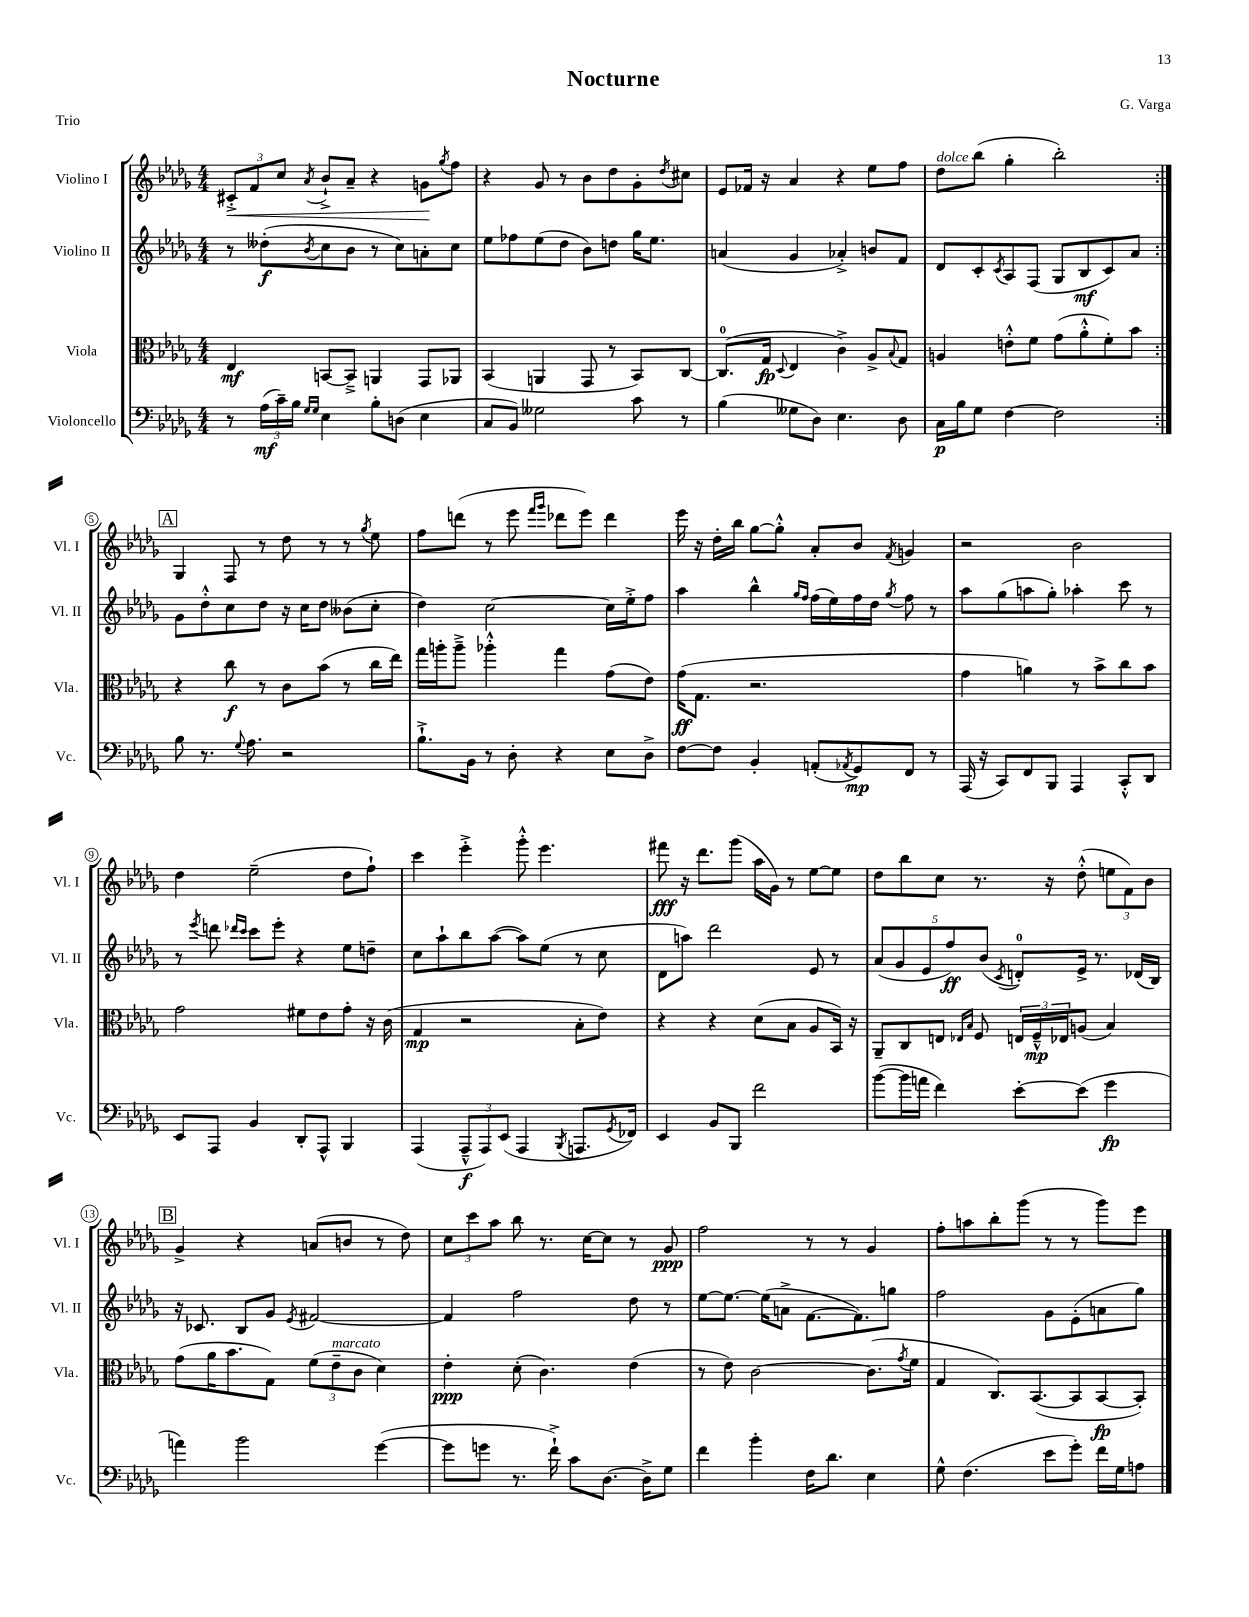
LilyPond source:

\header { title = "Nocturne" composer = "G. Varga" piece = "Trio" }
<<
\new StaffGroup <<
\new Staff = "s0" \with { instrumentName = "Violino I" shortInstrumentName = "Vl. I" } {
    \clef treble \key des \major \numericTimeSignature \time 4/4
    \repeat volta 2 { \tuplet 3/2 { cis'8-.->\< f'8 c''8 } \acciaccatura { aes'8 } bes'8-!-> aes'8-- r4 g'8\! \acciaccatura { ges''8 } f''8 |
    r4 ges'8 r8 bes'8 des''8 ges'8-. \acciaccatura { des''8 } cis''8 |
    ees'8 fes'16 r16 aes'4 r4 ees''8 f''8 |
    des''8^\markup { \italic "dolce" } bes''8( ges''4-. bes''2-.) | }
    \mark \markup { \box "A" } ges4 f8 r8 des''8 r8 r8 \acciaccatura { ges''8 } ees''8 |
    f''8 d'''8( r8 ees'''8 \grace { f'''16 ges'''16 } des'''8 ees'''8) des'''4 |
    ees'''16 r16 des''16-. bes''16 ges''8~ ges''8-.-^ aes'8-. bes'8 \acciaccatura { f'8 } g'4 |
    r2 bes'2 |
    des''4 ees''2--( des''8 f''8-!) |
    c'''4 ees'''4-.-> ges'''8-.-^ ees'''4. |
    fis'''8\fff r16 des'''8. ges'''8( aes''16 ges'16) r8 ees''8~ ees''8 |
    des''8 bes''8 c''8 r8. r16 des''8-.-^( \tuplet 3/2 { e''8 f'8) bes'8 } |
    \mark \markup { \box "B" } ges'4-> r4 a'8( b'8 r8 des''8) |
    \tuplet 3/2 { c''8 c'''8 aes''8 } bes''8 r8. c''16~ c''8 r8 ges'8\ppp |
    f''2 r8 r8 ges'4 |
    f''8-. a''8 bes''8-. ges'''8( r8 r8 ges'''8) ees'''8 \bar "|." |
}
\new Staff = "s1" \with { instrumentName = "Violino II" shortInstrumentName = "Vl. II" } {
    \clef treble \key des \major \numericTimeSignature \time 4/4
    \repeat volta 2 { r8 deses''8-.\f( \acciaccatura { bes'8 } c''8 bes'8 r8 c''8) a'8-. c''8 |
    ees''8 fes''8 ees''8( des''8 bes'8) d''8 ges''16 ees''8. |
    a'4( ges'4 aes'4-.->) b'8 f'8 |
    des'8 c'8-. \acciaccatura { c'8 } aes8 f8( ges8 bes8\mf c'8) aes'8 | }
    \mark \markup { \box "A" } ges'8 des''8-.-^ c''8 des''8 r16 c''16 des''8 beses'8( c''8-. |
    des''4) c''2~ c''16 ees''16-.-> f''8 |
    aes''4 bes''4-^ \grace { ges''16 f''16 } f''16( ees''16) f''16 des''16 \acciaccatura { ges''8 } f''8 r8 |
    aes''8 ges''8( a''8 ges''8-.) aes''4-. c'''8 r8 |
    r8 \acciaccatura { ees'''8 } d'''8 \grace { des'''16 c'''16 } c'''8 ees'''8-. r4 ees''8 d''8-- |
    c''8 aes''8-! bes''8 aes''8~( aes''8) ees''8( r8 c''8 |
    des'8 a''8) des'''2 ees'8 r8 |
    \tuplet 5/4 { aes'8( ges'8 ees'8 f''8\ff) bes'8( } \acciaccatura { c'8 } d'8-0-.) ees'16-> r8. des'16( bes16) |
    \mark \markup { \box "B" } r16 ces'8. bes8 ges'8 \acciaccatura { ees'8 } fis'2~ |
    fis'4 f''2 des''8 r8 |
    ees''8~ ees''8.~ ees''16( a'8-> f'8.~ f'8.) g''8 |
    f''2 ges'8 ees'8-.( a'8 ges''8) \bar "|." |
}
\new Staff = "s2" \with { instrumentName = "Viola" shortInstrumentName = "Vla." } {
    \clef alto \key des \major \numericTimeSignature \time 4/4
    \repeat volta 2 { ees4\mf b,8~ b,8---> a,4 ges,8 aes,8 |
    bes,4( a,4 ges,8 r8 bes,8) c8~ |
    c8.-0( ges16\fp \appoggiatura { des8 } ees4 c'4->) aes8-> \appoggiatura { bes8 } ges8 |
    a4 e'8-.-^ f'8 ges'8( aes'8-.-^ f'8-.) bes'8 | }
    \mark \markup { \box "A" } r4 c''8\f r8 c'8 bes'8( r8 c''16 ees''16) |
    ges''16 a''16-. a''8---> aes''4-.-^ ges''4 ges'8( ees'8) |
    ges'16\ff( ges8. r2. |
    ges'4 a'4) r8 bes'8-> c''8 bes'8 |
    ges'2 fis'8 ees'8 ges'8-. r16 c'16( |
    ges4\mp r2 bes8-. ees'8) |
    r4 r4 des'8( bes8 aes8 bes,16) r16 |
    aes,8-- c8 e8 \grace { ees16 bes16 } f8 \tuplet 3/2 { e16 f16---^\mp ees16 } a8( bes4) |
    \mark \markup { \box "B" } ges'8( aes'16 bes'8. ges8) \tuplet 3/2 { f'8( ees'8--^\markup { \italic "marcato" } c'8 } des'4) |
    ees'4-.\ppp des'8-.( c'4.) ees'4( |
    r8 ees'8) c'2~ c'8.( \acciaccatura { ges'8 } f'16 |
    ges4 c8.) bes,8.~( bes,8 bes,8~\fp bes,8-.) \bar "|." |
}
\new Staff = "s3" \with { instrumentName = "Violoncello" shortInstrumentName = "Vc." } {
    \clef bass \key des \major \numericTimeSignature \time 4/4
    \repeat volta 2 { r8 \tuplet 3/2 { aes16\mf( c'16--) bes16 } \grace { ges16 ges16 } ees4 bes8-. d8( ees4 |
    c8 bes,8) geses2 c'8 r8 |
    bes4( geses8 des8) ees4. des8 |
    c16\p bes16 ges8 f4~ f2 | }
    \mark \markup { \box "A" } bes8 r8. \appoggiatura { ges8 } aes8. r2 |
    bes8.-!-> bes,16 r8 des8-. r4 ees8 des8-> |
    f8~ f8 bes,4-. a,8-.( \acciaccatura { aes,8 } ges,8\mp) f,8 r8 |
    aes,,16( r16 c,8) f,8 bes,,8 aes,,4 c,8-.-^ des,8 |
    ees,8 aes,,8 bes,4 des,8-. aes,,8-^ bes,,4 |
    aes,,4( \tuplet 3/2 { aes,,8---^\f aes,,8) ees,8( } aes,,4 \acciaccatura { bes,,8 } a,,8. \acciaccatura { ges,8 } fes,16) |
    ees,4 bes,8 bes,,8 f'2 |
    bes'8~( bes'16 a'16 f'4) ees'8~-. ees'8( ges'4\fp |
    \mark \markup { \box "B" } a'4) bes'2 ges'4~( |
    ges'8 g'8 r8. f'16-!->) c'8 des8.~ des16-> ges8 |
    f'4 bes'4-. f16 des'8. ees4 |
    ges8-^ f4.( ees'8 ges'8-.) f'16 ges16 a8 \bar "|." |
}
>>
>>
\layout { \context { \Score \override BarNumber.stencil = #(make-stencil-circler 0.1 0.3 ly:text-interface::print) } }
